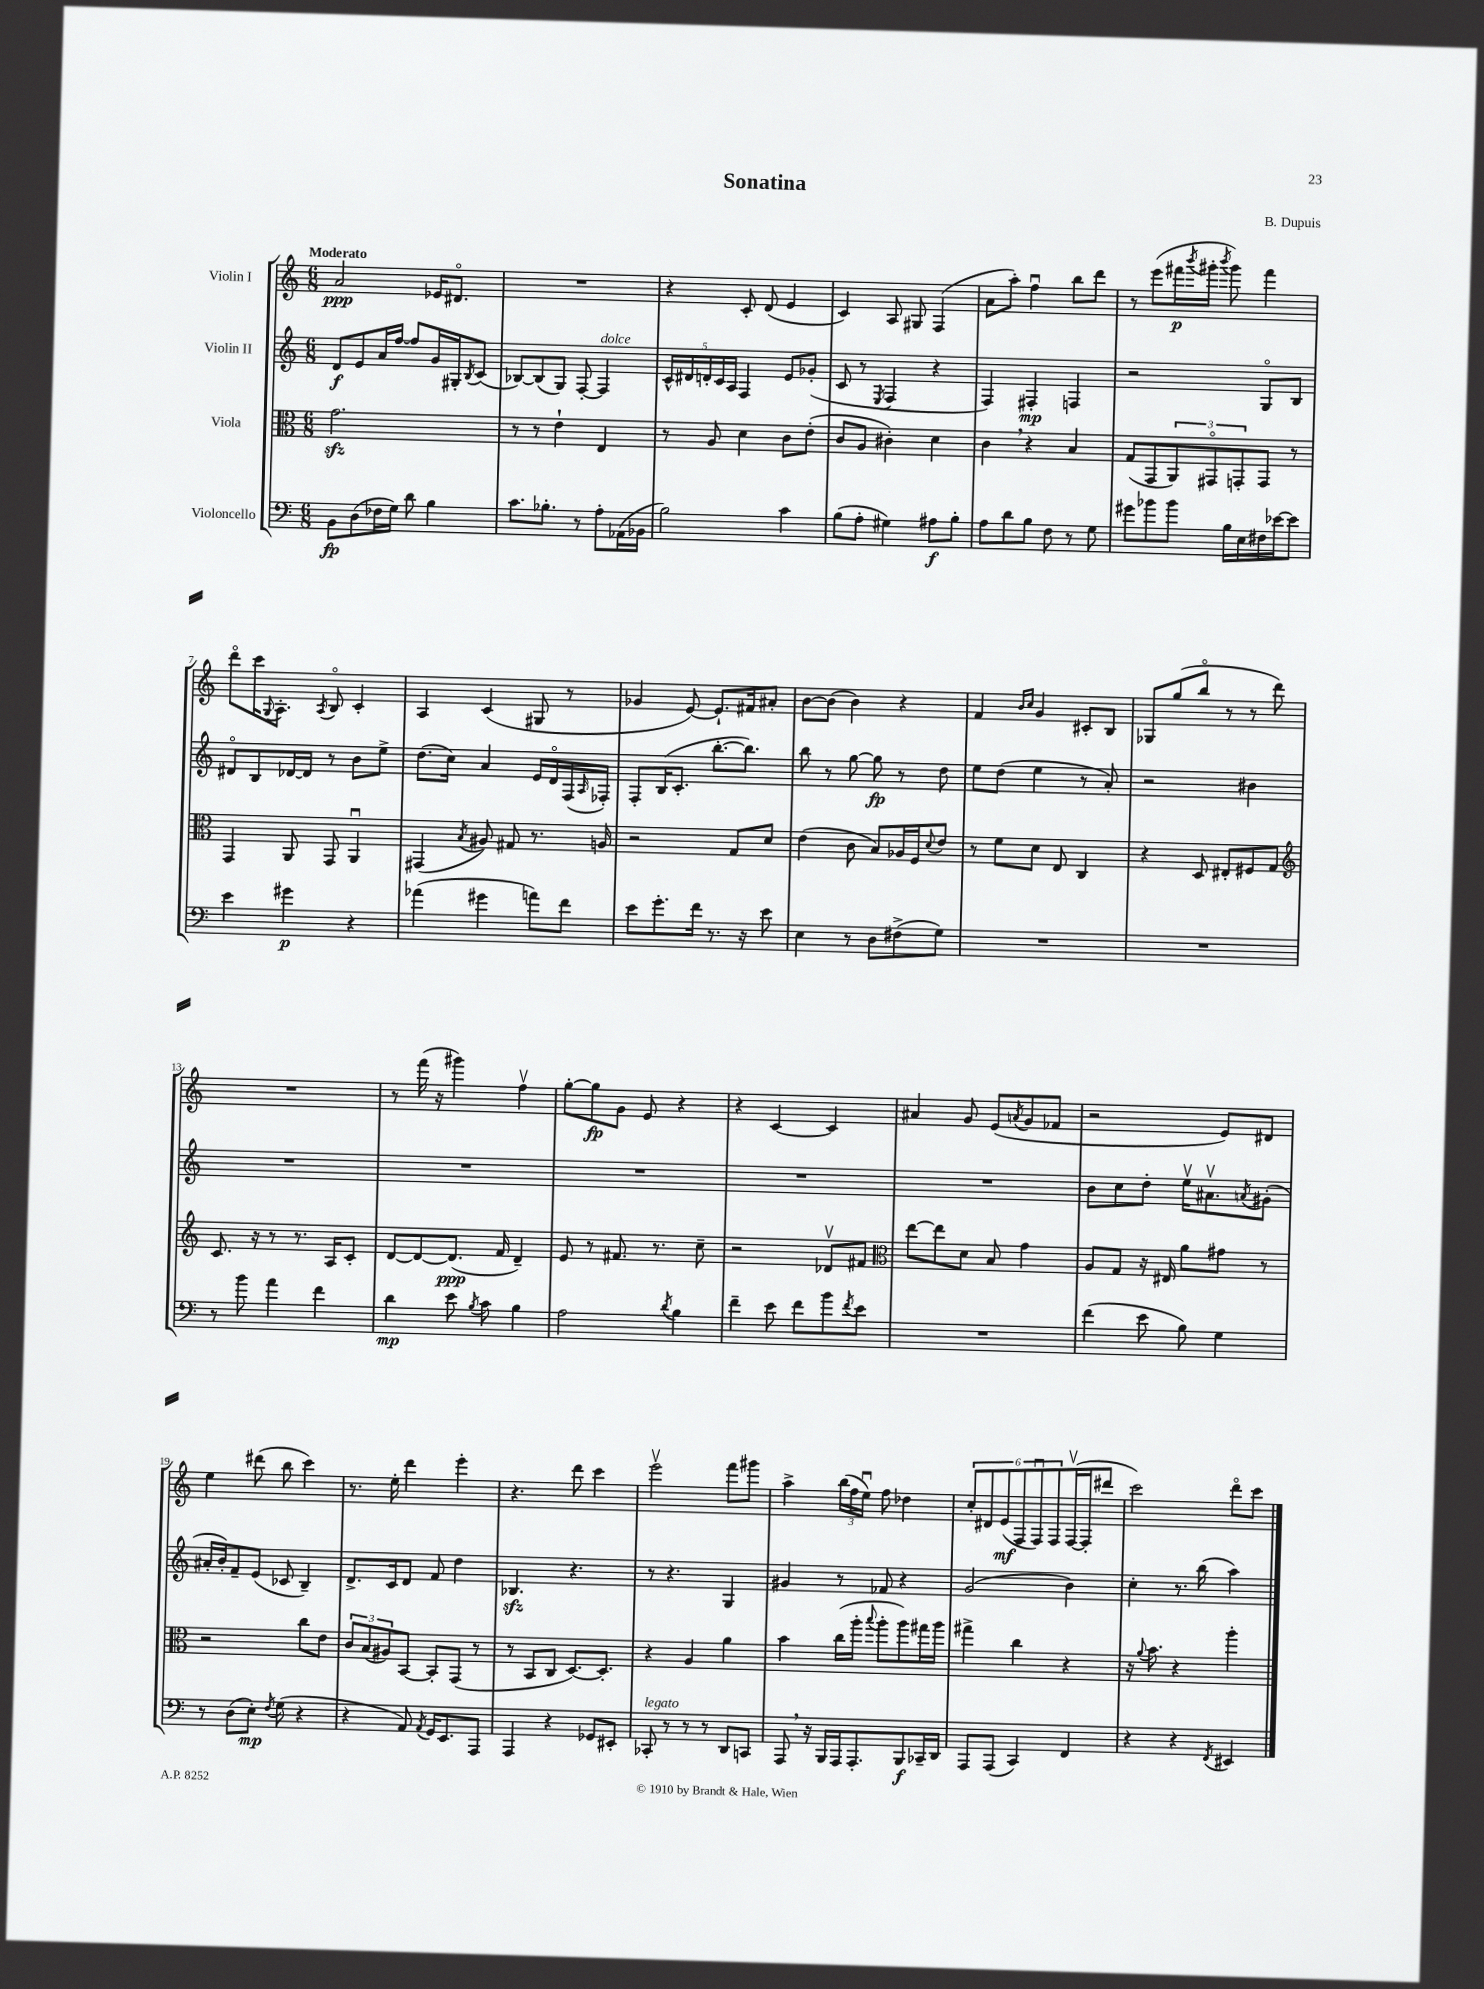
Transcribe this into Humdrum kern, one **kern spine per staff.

**kern	**kern	**kern	**kern
*staff4	*staff3	*staff2	*staff1
*clefF4	*clefC3	*clefG2	*clefG2
*k[]	*k[]	*k[]	*k[]
*M6/8	*M6/8	*M6/8	*M6/8
8BB	2.g	8d	2a
(8D	.	8e	.
16F-	.	16a	.
16G)	.	[16ff	.
8d	.	8ff]	.
4B	.	16g	16e-
.	.	16G#'	8.d#o
.	.	8qB	.
.	.	(8c	.
=	=	=	=
8.c	8r	[8B-)	2.r
.	8r	(8B-]	.
8.B-'	.	.	.
.	4e`	8G)	.
8r	.	[8F'	.
8A'	4E	4F]	.
(16AA-	.	.	.
16BB-	.	.	.
=	=	=	=
2B)	8r	20c^^	4r
.	.	20d#	.
.	.	20d'	.
.	8A	.	.
.	.	20c	.
.	.	20A	.
.	4d	4F	8c'
.	.	.	(8d
4c	8c	8e	4e
.	(8e'	(8g-'	.
=	=	=	=
(8B	8c	8c	4c)
8A'	8A	8r	.
.	.	8qE	.
4G#)	4c#')	4F	8A
.	.	.	8G#
8A#	4d	4r	(4F
8B'	.	.	.
=	=	=	=
8A	4c	4F)	8a
8d	.	.	8aa')
8B	4r	4F#'	4ffu
8F	.	.	.
8r	4B	4F	8bb
8G	.	.	8ddd
=	=	=	=
8g#	(8G	2r	8r
8b-	8GG	.	(8eee
8b-	12AA)	.	16fff#
.	.	.	8qbbb
.	.	.	16ggg#'
.	12GG#o	.	.
.	.	.	8qbbb
16B	.	.	8ggg#)
.	12GG'	.	.
16E	.	.	.
16F#	8GG	8Go	4fff#
[16e-	.	.	.
8e-]	8r	8B	.
=	=	=	=
4e	4GG	8d#o	8dddo
.	.	8B	16ccc
.	.	.	8qqG
.	.	.	8.A'
4g#	8AA	[16d-	.
.	.	16d-]	.
.	.	.	8qA
.	8GG	8r	8Bo
4r	4AAu	8b	4c'
.	.	8ee^	.
=	=	=	=
(4a-	(4GG#	(8.dd	4A
.	.	16cc)	.
.	8qB	.	.
4g#	8A#)	4a	(4c
.	8G#	.	.
8a)	8.r	16e	8G#
.	.	16do	.
8f	.	(16F	8r
.	.	16qqA	.
.	16A	16F-')	.
=	=	=	=
8e	2r	8F'	4g-
8.g'	.	(16B	.
.	.	8.c'	.
.	.	.	[8e)
16f	.	.	.
8.r	.	[8.bb'	8.e`]
.	8G	.	.
16r	.	8.bb])	16f#
8e	8d	.	8a#'
=	=	=	=
4E	(4e	8bb	[8b
.	.	8r	(8b]
8r	8c	[8gg	4b)
8D	8B)	8gg]	.
(8F#^	16A-	8r	4r
.	16F	.	.
.	8qqd	.	.
8G)	8e	8dd	.
=	=	=	=
2.r	8r	8ee	4f
.	8f	(8dd	.
.	.	.	16qqb
.	.	.	16qqcc
.	8d	4ee	4g
.	8E	.	.
.	4C	8r	8c#'
.	.	8a')	8B
=	=	=	=
2.r	4r	2r	8G-
.	.	.	(8gg
.	8D	.	8bbo
.	8E#'	.	8r
.	8F#	4b#	8r
.	8G	.	8ddd)
=	=	=	=
*	*clefG2	*	*
8r	8.c	2.r	2.r
8b	.	.	.
.	16r	.	.
4a	8r	.	.
.	8.r	.	.
4f	.	.	.
.	16A	.	.
.	8c'	.	.
=	=	=	=
4d	[8d	2.r	8r
.	8d_	.	(16fff
.	.	.	16r
8e	(8.d]	.	4ggg#)
8qB	.	.	.
8c	.	.	.
.	16f	.	.
4B	4d~)	.	4ffv
=	=	=	=
2A	8e	2.r	[8gg'
.	8r	.	8gg]
.	8.f#	.	8g
.	.	.	8e
.	8.r	.	.
8qd	.	.	.
4B	.	.	4r
.	8cc~	.	.
=	=	=	=
4f~	2r	2.r	4r
8e	.	.	[4c
8f	.	.	.
8b	8d-v	.	4c]
8qf	.	.	.
8e	8f#	.	.
=	=	=	=
*	*clefC3	*	*
2.r	[8ee	2.r	4a#
.	8ee]	.	.
.	8d	.	8g
.	8B	.	(8e
.	.	.	8qa
.	4g	.	8g
.	.	.	8f-
=	=	=	=
(4f	8A	8b	2r
.	8G	8cc	.
8e	16r	8dd'	.
.	16E#	.	.
8B)	8a	16eev	.
.	.	8.a#v	.
4G	8g#	.	8e)
.	.	8qa	.
.	8r	(8g#'	8d#
=	=	=	=
8r	2r	16a#'	4ee
.	.	16b')	.
(8D	.	8f~	.
8E')	.	(8e	(8ddd#
8qF	.	.	.
(8G	.	8c-	8bb
4r	8cc	4B~)	4ccc)
.	8e	.	.
=	=	=	=
4r	12c	8.d^	8.r
.	(12B	.	.
.	12A#)	.	.
.	.	16c	16ee'
8AA)	[8BB	8d	4ddd
8qAA	.	.	.
16GG	8BB']	8f	.
8.EE	.	.	.
.	(8GG	4dd	4eee'
8AAA	8r	.	.
=	=	=	=
4AAA	8r	4.B-	4.r
.	8BB	.	.
4r	8C	.	.
.	[8.D)	4.r	8ddd
8GG-	.	.	4ccc
.	8.D']	.	.
8EE#'	.	.	.
=	=	=	=
8CC-'	4r	8r	2eeev
8r	.	4.r	.
8r	4A	.	.
8r	.	.	.
8DD	4a	4G	8fff
8CC	.	.	8ggg#
=	=	=	=
8AAA	4b	4g#	4aa^
16r	.	.	.
16BBB	.	.	.
16AAA	(16cc	8r	(24bb
.	.	.	24ff
8.AAA'	16aa'	.	.
.	.	.	24eeu)
.	8qqbb	.	.
.	8aa'	8f-	8ff
8BBB	8aa)	4r	4dd-
16CC-~	16gg#	.	.
16DD	16aa	.	.
=	=	=	=
8AAA	4gg#^	(2g	12cc'
.	.	.	12d#
(8AAA	.	.	.
.	.	.	(12e
4CC)	4cc	.	12F
.	.	.	12Fu)
.	.	.	12F
4FF	4r	4b)	([16Fv
.	.	.	16F']
.	.	.	8ddd#
=	=	=	=
4r	16r	4cc'	2ccc)
.	8qqa	.	.
.	8.b	.	.
4r	4r	8.r	.
.	.	(16bb	.
8qFF	.	.	.
4EE#	4aa'	4aa)	8dddo
.	.	.	8ccc
==	==	==	==
*-	*-	*-	*-
